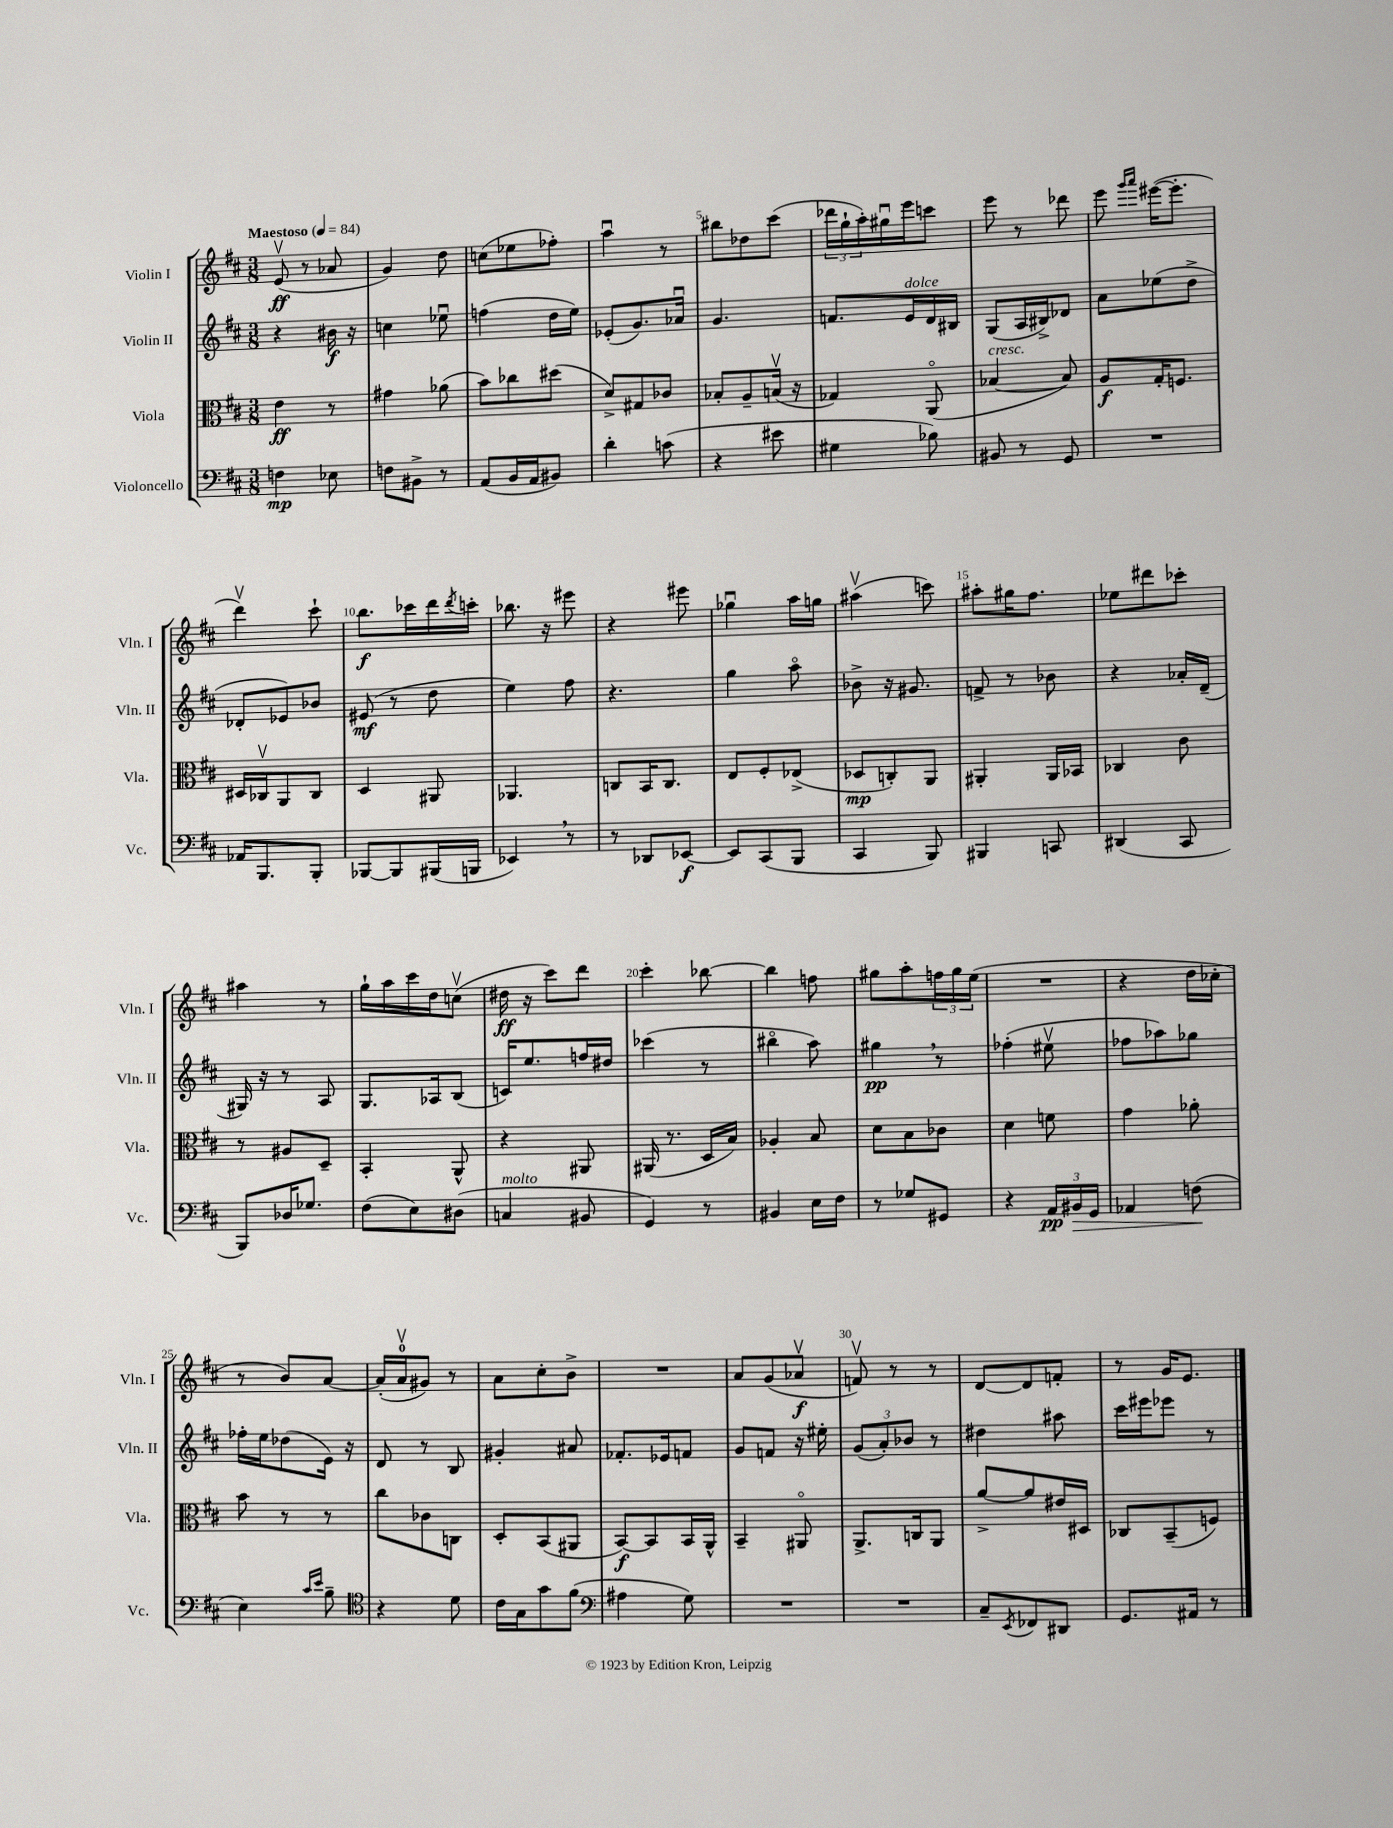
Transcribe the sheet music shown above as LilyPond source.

<<
\new StaffGroup <<
\new Staff = "s0" \with { instrumentName = "Violin I" shortInstrumentName = "Vln. I" } {
    \clef treble \key d \major \numericTimeSignature \time 3/8 \tempo "Maestoso" 4 = 84
    e'8\upbow\ff( r8 aes'8 |
    g'4) d''8 |
    c''8( ees''8 fes''8-.) |
    a''4\downbow r8 |
    bis''8 des''8 cis'''8( |
    \tuplet 3/2 { des'''16 g''16-! a''16-.) } gis''16\downbow e'''16 c'''8 |
    e'''8 r8 des'''8 |
    e'''8 \grace { g'''16 a'''16 } eis'''16~( eis'''8.-. |
    d'''4\upbow) cis'''8-! |
    b''8.\f ces'''16 d'''16 \acciaccatura { d'''8 } c'''16-. |
    bes''8. r16 eis'''8 |
    r4 eis'''8 |
    ges''4\downbow a''16 g''16 |
    ais''4\upbow( c'''8) |
    ais''8-. gis''16 fis''8. |
    ees''8 dis'''8 ces'''8-. |
    ais''4 r8 |
    g''16-! a''16 cis'''16 d''16 c''8\upbow( |
    dis''16\ff r16 cis'''8) d'''8 |
    cis'''4-. bes''8~ |
    bes''4 f''8 |
    gis''8 a''8-. \tuplet 3/2 { f''16 gis''16 e''16( } |
    R4. |
    r4 d''16 ces''16-. |
    r8 b'8) a'8~ |
    a'16-.( a'16-0\upbow gis'8) r8 |
    a'8 cis''8-. b'8-> |
    R4. |
    a'8 g'8( aes'8\upbow\f |
    f'8\upbow) r8 r8 |
    d'8~ d'8 f'8-. |
    r8 g'16 e'8. \bar "|." |
}
\new Staff = "s1" \with { instrumentName = "Violin II" shortInstrumentName = "Vln. II" } {
    \clef treble \key d \major \numericTimeSignature \time 3/8
    r4 bis'16\f r16 |
    c''4 ees''8\downbow |
    f''4( d''16 e''16) |
    ees'8-.( g'8.) aes'16\downbow |
    g'4. |
    f'8. e'16^\markup { \italic "dolce" } d'16 bis16 |
    g8( a16 bis16->) des'8 |
    a'8 ees''8( d''8-> |
    des'8-. ees'8) bes'8 |
    eis'8\mf( r8 d''8 |
    e''4) fis''8 |
    r4. |
    g''4 a''8\flageolet |
    bes'8-> r16 gis'8. |
    f'8-> r8 bes'8 |
    r4 aes'16-. d'16--( |
    gis16) r16 r8 a8 |
    g8. aes16 b8( |
    c'16) e''8. f''16 dis''16 |
    ces'''4( r8 |
    bis''4\flageolet a''8) |
    gis''4\pp \breathe r8 |
    fes''4-.( eis''8\upbow |
    fes''8 aes''8) ges''8 |
    fes''16-. e''16 des''8( e'16) r16 |
    d'8 r8 b8 |
    gis'4-. ais'8 |
    fes'8.-. ees'16 f'8 |
    g'8 f'8 r16 eis''16-. |
    \tuplet 3/2 { g'8( a'8-.) bes'8 } r8 |
    dis''4 ais''8 |
    cis'''16 eis'''16 ees'''8 r8 \bar "|." |
}
\new Staff = "s2" \with { instrumentName = "Viola" shortInstrumentName = "Vla." } {
    \clef alto \key d \major \numericTimeSignature \time 3/8
    e'4\ff r8 |
    gis'4 aes'8( |
    b'8) ces''8 dis''8( |
    d'8->) gis8 ces'8 |
    bes8-. a8-- b16\upbow( r16 |
    ges4) a,8\flageolet( |
    bes4~^\markup { \italic "cresc." } bes8) |
    a8\f g16-. f8. |
    dis16 ces16\upbow a,8 ces8 |
    d4 ais,8 |
    aes,4. |
    c8 b,16 c8. |
    e8 fis8-. ees8->( |
    des8\mp c8-.) a,8 |
    ais,4-. ais,16 bes,16 |
    ces4 cis'8 |
    r8 ais8 d8-- |
    b,4-. a,8-^ |
    r4 ais,8 |
    ais,16( r8. d16 b16) |
    aes4-. b8 |
    d'8 b8 ces'8 |
    d'4 f'8 |
    g'4 aes'8-. |
    b'8 r8 r8 |
    cis''8 ces'8 c8 |
    d8-. b,8( ais,8 |
    b,8~\f) b,8 b,16 a,16-^ |
    b,4-- ais,8\flageolet |
    a,8.-> c16 a,8 |
    a'8~-> a'8 eis'16 dis16 |
    ces8 b,8--( f8) \bar "|." |
}
\new Staff = "s3" \with { instrumentName = "Violoncello" shortInstrumentName = "Vc." } {
    \clef bass \key d \major \numericTimeSignature \time 3/8
    f4\mp ees8 |
    f8 bis,8-> r8 |
    a,8( b,16 a,16 bis,8) |
    d'4-. c'8( |
    r4 eis'8 |
    gis4 bes8) |
    bis,8 r8 g,8 |
    R4. |
    aes,16 b,,8. b,,8-. |
    bes,,8~ bes,,8 bis,,16( b,,16 |
    ees,4) \breathe r8 |
    r8 des,8 ees,8~\f |
    ees,8 cis,8( b,,8 |
    cis,4 b,,8) |
    bis,,4 c,8 |
    dis,4( cis,8 |
    b,,8) des16 ges8. |
    fis8( e8) dis8( |
    c4^\markup { \italic "molto" } bis,8 |
    g,4) r8 |
    bis,4 e16 fis16 |
    r8 ges8 gis,8 |
    r4 \tuplet 3/2 { a,16\pp bis,16\> g,16 } |
    aes,4 f8\!( |
    e4) \grace { cis'16 e'16 } b8-- |
    \clef tenor r4 d'8 |
    cis'16 g16 g'8 fis'8( |
    \clef bass ais4 g8) |
    R4. |
    R4. |
    cis8-- \acciaccatura { e,8 } fes,8 dis,8 |
    g,8. ais,16 r8 \bar "|." |
}
>>
>>
\layout { \context { \Score \override BarNumber.break-visibility = ##(#f #t #t) barNumberVisibility = #(every-nth-bar-number-visible 5) } }
